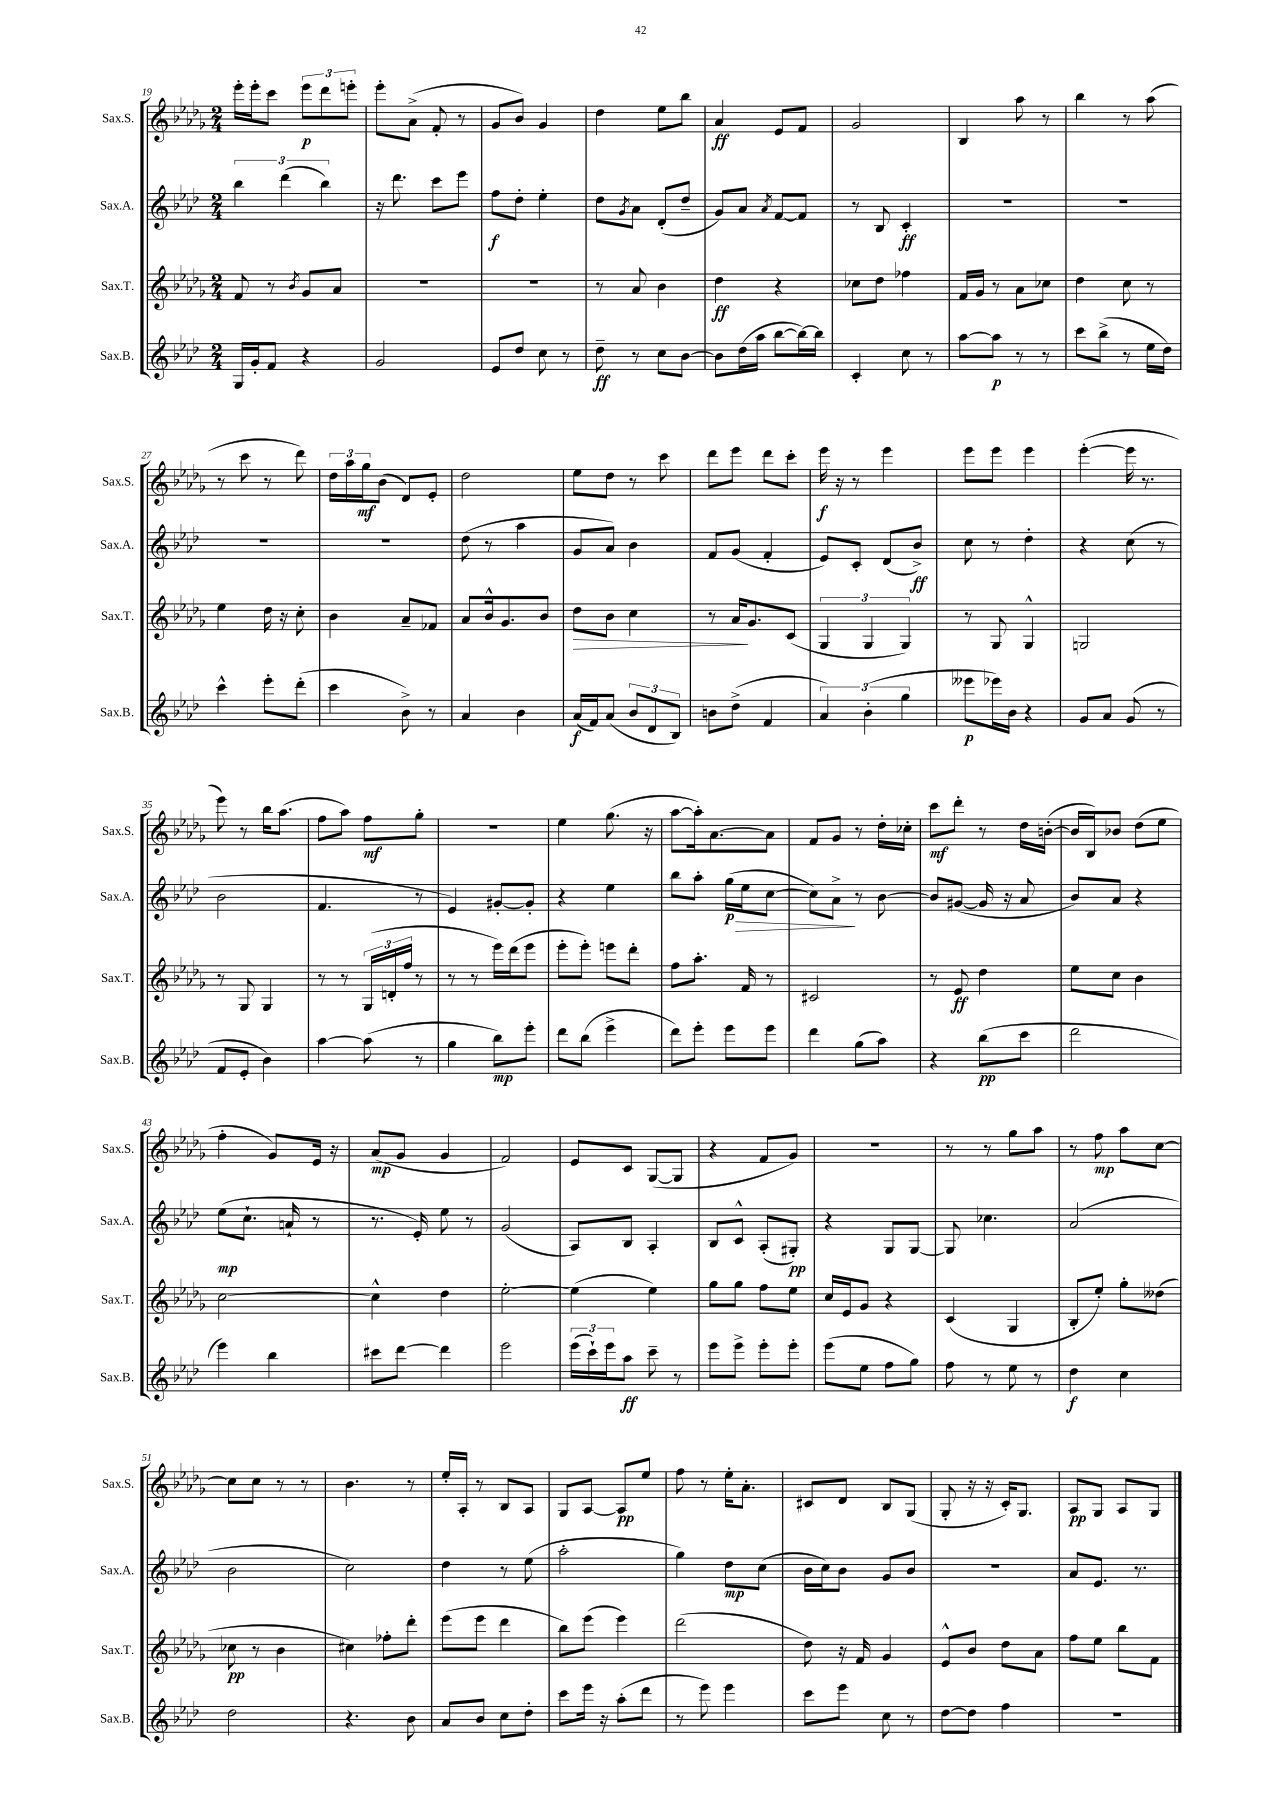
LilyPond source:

<<
\new StaffGroup <<
\new Staff = "s0" \with { instrumentName = "Sax.S." shortInstrumentName = "Sax.S." } {
    \clef treble \key des \major \numericTimeSignature \time 2/4
    ees'''16-. ees'''16-. c'''8 \tuplet 3/2 { ees'''8\p des'''8 e'''8-. } |
    ees'''8-. aes'8->( f'8-. r8 |
    ges'8 bes'8) ges'4 |
    des''4 ees''8 bes''8 |
    aes'4\ff ees'8 f'8 |
    ges'2 |
    bes4 aes''8 r8 |
    bes''4 r8 aes''8( |
    r8 c'''8 r8 des'''8) |
    \tuplet 3/2 { des''16 aes''16 ges''16\mf } bes'8( des'8) ees'8-. |
    des''2 |
    ees''8 des''8 r8 c'''8 |
    des'''8 ees'''8 des'''8 c'''8-. |
    ees'''16\f r16 r8 ees'''4 |
    ees'''8 ees'''8 ees'''4 |
    ees'''4~-.( ees'''16 r8. |
    ees'''8) r8 bes''16 aes''8.( |
    f''8 aes''8) f''8\mf ges''8-. |
    R2 |
    ees''4 ges''8.( r16 |
    aes''8~ aes''16-.) aes'8.~ aes'8 |
    f'8 ges'8 r8 des''16-. ces''16-. |
    c'''8\mf des'''8-. r8 des''16 b'16~-.( |
    b'16 bes16) bes'8 des''8( ees''8 |
    f''4-. ges'8) ees'16 r16 |
    aes'8\mp( ges'8 ges'4 |
    f'2) |
    ees'8 c'8 ges8~( ges8 |
    r4 f'8 ges'8) |
    R2 |
    r8 r8 ges''8 aes''8 |
    r8 f''8\mp aes''8 c''8~ |
    c''8 c''8 r8 r8 |
    bes'4. r8 |
    ees''16-. aes16-. r8 bes8 aes8 |
    ges8 aes8~ aes8\pp ees''8 |
    f''8 r8 ees''16-. aes'8.-. |
    cis'8 des'8 bes8 ges8( |
    ges8-. r16 r16 c'16-.) ges8. |
    aes8\pp ges8 aes8 ges8 \bar "|." |
}
\new Staff = "s1" \with { instrumentName = "Sax.A." shortInstrumentName = "Sax.A." } {
    \clef treble \key aes \major \numericTimeSignature \time 2/4
    \tuplet 3/2 { bes''4 des'''4( bes''4) } |
    r16 des'''8. c'''8 ees'''8 |
    f''8\f des''8-. ees''4-. |
    des''8 \acciaccatura { g'8 } aes'8 des'8-.( des''8-- |
    g'8) aes'8 \acciaccatura { aes'8 } f'8~ f'8 |
    r8 bes8 c'4-.\ff |
    R2 |
    R2 |
    R2 |
    R2 |
    des''8( r8 aes''4 |
    g'8 aes'8) bes'4 |
    f'8 g'8( f'4-. |
    ees'8) c'8-. des'8( bes'8->\ff) |
    c''8 r8 des''4-. |
    r4 c''8( r8 |
    bes'2 |
    f'4. r8 |
    ees'4) gis'8~-. gis'8-. |
    r4 ees''4 |
    bes''8 aes''8-. g''16\p\>( ees''16 c''8~ |
    c''8) aes'8->\! r8 bes'8~ |
    bes'8 gis'8~( gis'16 r16 aes'8 |
    bes'8) aes'8 r4 |
    ees''8\mp( c''8.-! a'16-! r8 |
    r8. ees'16-.) ees''8 r8 |
    g'2( |
    aes8) bes8 aes4-. |
    bes8 c'8-^ aes8-.( gis8-.\pp) |
    r4 g8 g8~ |
    g8 ces''4. |
    aes'2( |
    bes'2 |
    c''2) |
    des''4 r8 ees''8( |
    aes''2-. |
    g''4) des''8\mp c''8( |
    bes'16 c''16) bes'8 g'8 bes'8 |
    R2 |
    aes'8 ees'8. r8. \bar "|." |
}
\new Staff = "s2" \with { instrumentName = "Sax.T." shortInstrumentName = "Sax.T." } {
    \clef treble \key des \major \numericTimeSignature \time 2/4
    f'8 r8 \acciaccatura { bes'8 } ges'8 aes'8 |
    R2 |
    R2 |
    r8 aes'8 bes'4 |
    des''4\ff r4 |
    ces''8 des''8 fes''4 |
    f'16 ges'16 r8 aes'8 ces''8 |
    des''4 c''8 r8 |
    ees''4 des''16 r16 c''8-. |
    bes'4 aes'8-- fes'8 |
    aes'8 bes'16-^ ges'8. bes'8 |
    des''8\> bes'8 c''4 |
    r8 aes'16\! ges'8. c'8( |
    \tuplet 3/2 { ges4 ges4 ges4) } |
    r8 ges8 ges4-^ |
    g2 |
    r8 ges8 ges4 |
    r8 r8 \tuplet 3/2 { ges16( d'16-. f''16 } r8 |
    r8 r8 ees'''16) des'''16( ees'''8 |
    ees'''8-. ees'''8-.) e'''8 des'''8-. |
    f''8 aes''8.-. f'16 r8 |
    cis'2 |
    r8 ees'8\ff des''4 |
    ees''8 c''8 bes'4 |
    c''2~ |
    c''4-^ des''4 |
    ees''2~-. |
    ees''4( ees''4) |
    ges''8 ges''8 f''8 ees''8 |
    c''16 ees'16 ges'8 r4 |
    c'4( ges4 |
    bes8-. ees''8-.) ges''8-. deses''8( |
    ces''8\pp r8 bes'4 |
    cis''4) fes''8-. des'''8-. |
    ees'''8( ees'''8 des'''4 |
    bes''8) ees'''8( ees'''4) |
    des'''2( |
    des''8) r16 f'16 ges'4 |
    ees'8-^ bes'8 des''8 aes'8 |
    f''8 ees''8 bes''8 f'8 \bar "|." |
}
\new Staff = "s3" \with { instrumentName = "Sax.B." shortInstrumentName = "Sax.B." } {
    \clef treble \key aes \major \numericTimeSignature \time 2/4
    g16 g'16-. f'8 r4 |
    g'2 |
    ees'8 des''8 c''8 r8 |
    des''8--\ff r8 c''8 bes'8~ |
    bes'8 des''16( aes''16 bes''8~ bes''16~) bes''16 |
    c'4-. c''8 r8 |
    aes''8~ aes''8\p r8 r8 |
    c'''8 bes''8->( r8 ees''16 des''16) |
    c'''4-^ ees'''8-. des'''8-.( |
    c'''4 bes'8->) r8 |
    aes'4 bes'4 |
    aes'16\f( f'16) aes'8( \tuplet 3/2 { bes'8 des'8 bes8) } |
    b'8 des''8->( f'4 |
    \tuplet 3/2 { aes'4) bes'4-.( g''4 } |
    eeses'''8\p ees'''16) bes'16 r4 |
    g'8 aes'8 g'8( r8 |
    f'8 ees'8-. bes'4) |
    aes''4~ aes''8( r8 |
    g''4 bes''8\mp) ees'''8-. |
    des'''8 bes''8( ees'''4-> |
    des'''8) ees'''8-. ees'''8 ees'''8 |
    des'''4 g''8( aes''8) |
    r4 bes''8\pp( c'''8 |
    des'''2 |
    ees'''4) bes''4 |
    cis'''8 des'''8~ des'''4 |
    ees'''2 |
    \tuplet 3/2 { ees'''16( c'''16-!) ees'''16 } aes''8\ff c'''8-- r8 |
    ees'''8 ees'''8-> ees'''8-. ees'''8-. |
    ees'''8( ees''8 f''8 g''8) |
    f''8 r8 ees''8 r8 |
    des''4\f c''4 |
    des''2 |
    r4. bes'8 |
    aes'8 bes'8 c''8 des''8-. |
    c'''8 ees'''16 r16 aes''8-.( des'''8 |
    r8 ees'''8) ees'''4 |
    c'''8 ees'''8 c''8 r8 |
    des''8~ des''8 f''4 |
    R2 \bar "|." |
}
>>
>>
\layout { \context { \Score currentBarNumber = #19 } }
